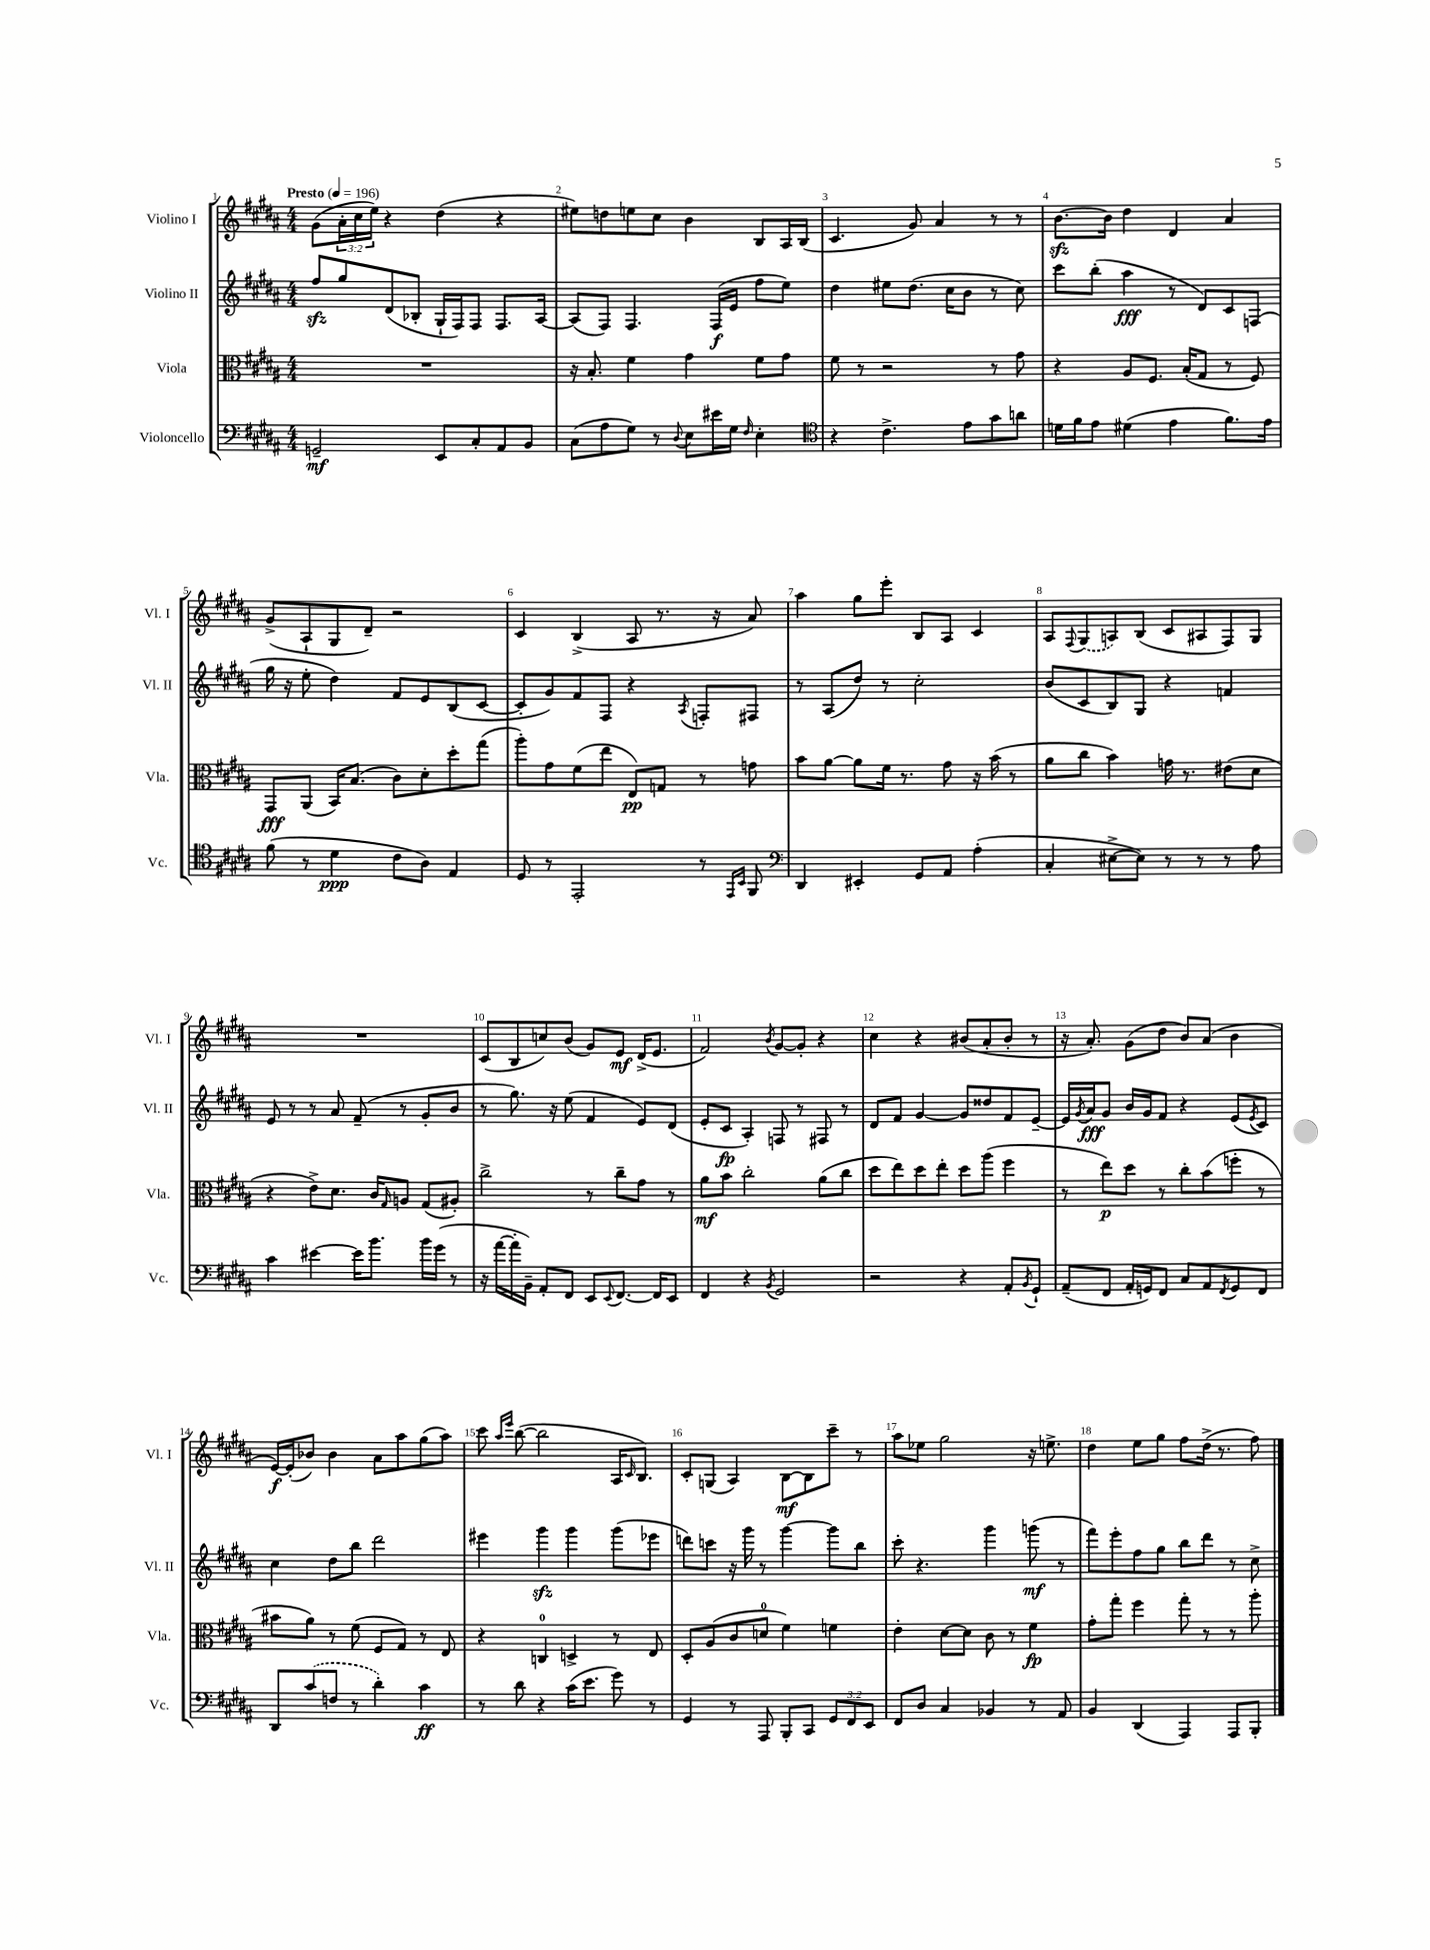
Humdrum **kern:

**kern	**kern	**kern	**kern
*staff4	*staff3	*staff2	*staff1
*clefF4	*clefC3	*clefG2	*clefG2
*k[f#c#g#d#a#]	*k[f#c#g#d#a#]	*k[f#c#g#d#a#]	*k[f#c#g#d#a#]
*M4/4	*M4/4	*M4/4	*M4/4
*MM196	*MM196	*MM196	*MM196
2GG~/	1r	8ff#/L	(8g#\L
.	.	8gg#/	24a#'\L
.	.	.	24cc#\
.	.	.	24ee\JJ)
.	.	(8d#/	4r
.	.	8B-'/J	.
8EE/L	.	16G#`/LL	(4dd#\
.	.	16F#/J)	.
8C#'/	.	8F#/J	.
8AA#/	.	8.F#/L	4r
8BB/J	.	.	.
.	.	[16A#/Jk	.
=	=	=	=
(8C#\L	16r	(8A#/]L	8ee#\L)
.	8.B'/	.	.
8A#\	.	8F#/J)	8dd\
8G#\J)	4f#\	4.F#/	8ee\
8r	.	.	8cc#\J
8qqD#/	.	.	.
8E\L	4g#\	.	4b\
16e#\L	.	(16F#/LL	.
16G#\JJ	.	16e/JJ	.
16qqF#/	.	.	.
4E'\	8f#\L	8ff#\L	8B/L
.	8g#\J	8ee\J)	16A#/L
.	.	.	(16B/JJ
=	=	=	=
*clefC4	*	*	*
4r	8f#\	4dd#\	4.c#/
.	8r	.	.
4.c#^\	2r	8ee#\L	.
.	.	(8.dd#\J	8g#/)
.	.	.	4a#/
.	.	16cc#\LK	.
8e\L	.	8b\J	.
8g#\	8r	8r	8r
8a\J	8g#\	8cc#\)	8r
=	=	=	=
16d\LL	4r	8ccc#\L	[8.b\L
16f#\J	.	.	.
8e\J	.	(8bb'\J	.
.	.	.	16b\]Jk
(4d#\	8A#/L	4aa#\	4dd#\
.	8.F#/J	.	.
4e\	.	8r	4d#/
.	(16B'/LK	.	.
.	8G#/J	8d#/L)	.
8.f#\L)	8r	8c#/	4a#/
.	8F#/)	(8F/J	.
16e\Jk	.	.	.
=	=	=	=
(8f#\	8GG#/L	16gg#\	(8g#^/L
.	.	16r	.
8r	(8AA#/J	8ee'\	8A#`/
4d#\	16BB/LK)	4dd#\)	8G#/
.	(8.B/J	.	.
.	.	.	8d#~/J)
8c#\L	8c#\L)	8f#/L	2r
8A#\J)	8d#'\	8e/	.
4E/	8dd#'\	(8B/	.
.	(8gg#\J	[8c#/J	.
=	=	=	=
8D#/	8aa#'\L)	8c#'/]L	4c#/
8r	8g#\	8g#/)	.
2EE'/	(8f#\	8f#/	(4B^/
.	8ee\J	8F#/J	.
.	8E/L)	4r	8A#/
.	8G/J	.	8.r
.	.	8qA#/	.
8r	8r	8F'/L	.
.	.	.	16r
16qqEE/LL	.	.	.
16qqBB/JJ	.	.	.
8FF#/	8g\	8F#/J	8a#/)
=	=	=	=
*clefF4	*	*	*
4DD#/	8b\L	8r	4aa#\
.	[8a#\J	(8A#/L	.
4EE#'/	8a#\]L	8dd#/J)	8gg#\L
.	16f#\Jk	8r	8eee'\J
.	8.r	.	.
8GG#/L	.	2cc#'\	8B/L
8AA#/J	8g#\	.	8A#/J
(4A#'\	16r	.	4c#/
.	(16b\	.	.
.	8r	.	.
=	=	=	=
4C#'/	8a#\L	(8b/L	8A#/L
.	.	.	8qqF#/
.	8cc#\J	8c#/	(8G#/
[8E#^\L	4b\)	8B/)	8A/)
8E#\]J)	.	8G#/J	(8B/J
8r	16g\	4r	8c#/L
.	8.r	.	.
8r	.	.	8A#/
8r	(8e#\L	4f/	8F#/)
8A#\	8d#\J	.	8G#/J
=	=	=	=
4c#\	4r	8e/	1r
.	.	8r	.
[4e#\	8e^\L)	8r	.
.	8.d#\J	8a#/	.
16e#\]LK	.	(8f#~/	.
8.b\J	16c#/LK	.	.
.	16qqG#/	.	.
.	8A/J	8r	.
16b\LL	(8G#/L	8g#'/L	.
(16g#\JJ	.	.	.
8r	8A#'/J)	8b/J	.
=	=	=	=
16r	2cc#^\	8r	(8c#/L
[16a#\LL	.	.	.
16a#'\]	.	8.gg#\)	8B/
16BB~\JJ)	.	.	.
8AA#'/L	.	.	8cc/)
.	.	16r	.
8FF#/J	.	(8ee\	(8b/J
8EE/L	8r	4f#/	8g#/L)
8qqEE/	.	.	.
[8.FF#/J	8cc#~\L	.	8e/J
.	8g#\J	8e/L)	(16d#^/LK
16FF#/]LK	.	.	8.e/J
8EE/J	8r	(8d#/J	.
=	=	=	=
4FF#/	8a#\L	8e'/L	2f#/)
.	8b\J	8c#/J	.
4r	2cc#'\	4A#'/)	.
8qBB/	.	.	8qb/
2GG#/	.	8F/	[8g#/L
.	.	8r	8g#'/]J
.	(8a#\L	8F#/	4r
.	8cc#\J	8r	.
=	=	=	=
2r	8dd#\L	8d#/L	4cc#\
.	8ee\)	8f#/J	.
.	8dd#\	[4g#/	4r
.	8ee'\J	.	.
4r	8dd#\L	8g#/]L	(8b#/L
.	(8aa#\J	8dd##/	8a#'/
8AA#'/L	4ff#\	8f#/	8b#'/J
8qBB/	.	.	.
8GG#`/J	.	[8e~/J	8r
=	=	=	=
(8AA#~/L	8r	16e/]LL	16r
.	.	8qg#/	.
.	.	16a#/J	8.a#'/)
8FF#/J	8ee\L)	8g#/J	.
16AA#'/LL	8dd#\J	16b/LL	(8g#\L
16GG/J)	.	16g#/J	.
8FF#/J	8r	8f#/J	8dd#\J
8C#/L	8cc#'\L	4r	8b/L)
8AA#/	(8b\	.	(8a#/J
8qFF#/	.	.	.
8GG/	8ff'\J	(8e/L	4b\
.	.	8qe/	.
8FF#/J	8r	8c#/J)	.
=	=	=	=
8DD#/L	8b#\L	4cc#\	[16e/LL)
.	.	.	(16e'/]J
(8c#/	8a#\J)	.	8b-/J)
8F/J	8r	8dd#\L	4b-\
8r	(8f#\	8bb\J	.
4d#'\)	8F#/L	2ddd#\	8a#\L
.	8G#/J)	.	8aa#\
4c#\	8r	.	(8gg#\
.	8E/	.	8aa#\J)
=	=	=	=
8r	4r	4eee#\	8ccc#\
.	.	.	16qqaa#/LL
.	.	.	16qqeee/JJ
8d#\	.	.	([8bb\
4r	4C/	4ggg#\	2bb\]
(16c#\LK	4D^/	4ggg#\	.
8.e\J	.	.	.
8g#\)	8r	(8ggg#\L	16A#/LK
.	.	.	16qqc#/
.	.	.	8.B/J)
8r	8E/	8eee-\J	.
=	=	=	=
4GG#/	8D#'/L	8ddd\L)	8c#'/L
.	(8A#/	8ccc\J	(8G/J
8r	8c#/	16r	4A#/)
.	.	16ggg#\	.
8AAA#/	8d/J	8r	.
8BBB'/L	4f#\)	[4ggg#\	[8B\L
8CC#/J	.	.	8B\]
12GG#/L	4f\	8ggg#\]L	8ccc#~\J
12FF#/	.	.	.
.	.	8bb\J	8r
12EE/J	.	.	.
=	=	=	=
8FF#/L	4e'\	8ccc#'\	8aa#\L
8D#/J	.	4.r	8ee-\J
4C#/	[8d#\L	.	2gg#\
.	8d#\]J	.	.
4BB-/	8c#\	4ggg#\	.
.	8r	.	.
8r	4f#\	(8ggg\	16r
.	.	.	8.ee^\
8AA#/	.	8r	.
=	=	=	=
4BB/	8g#'\L	8fff#\L)	4dd#\
.	8gg#'\J	8eee'\	.
(4DD#/	4ff#\	8ff#\	8ee\L
.	.	8gg#\J	8gg#\J
4AAA#/)	8gg#'\	8bb\L	8ff#\L
.	8r	8ddd#\J	(16dd#^\Jk
.	.	.	8.r
8AAA#/L	8r	8r	.
8BBB'/J	8aa#'\	8cc#^\	8ff#\)
==	==	==	==
*-	*-	*-	*-
